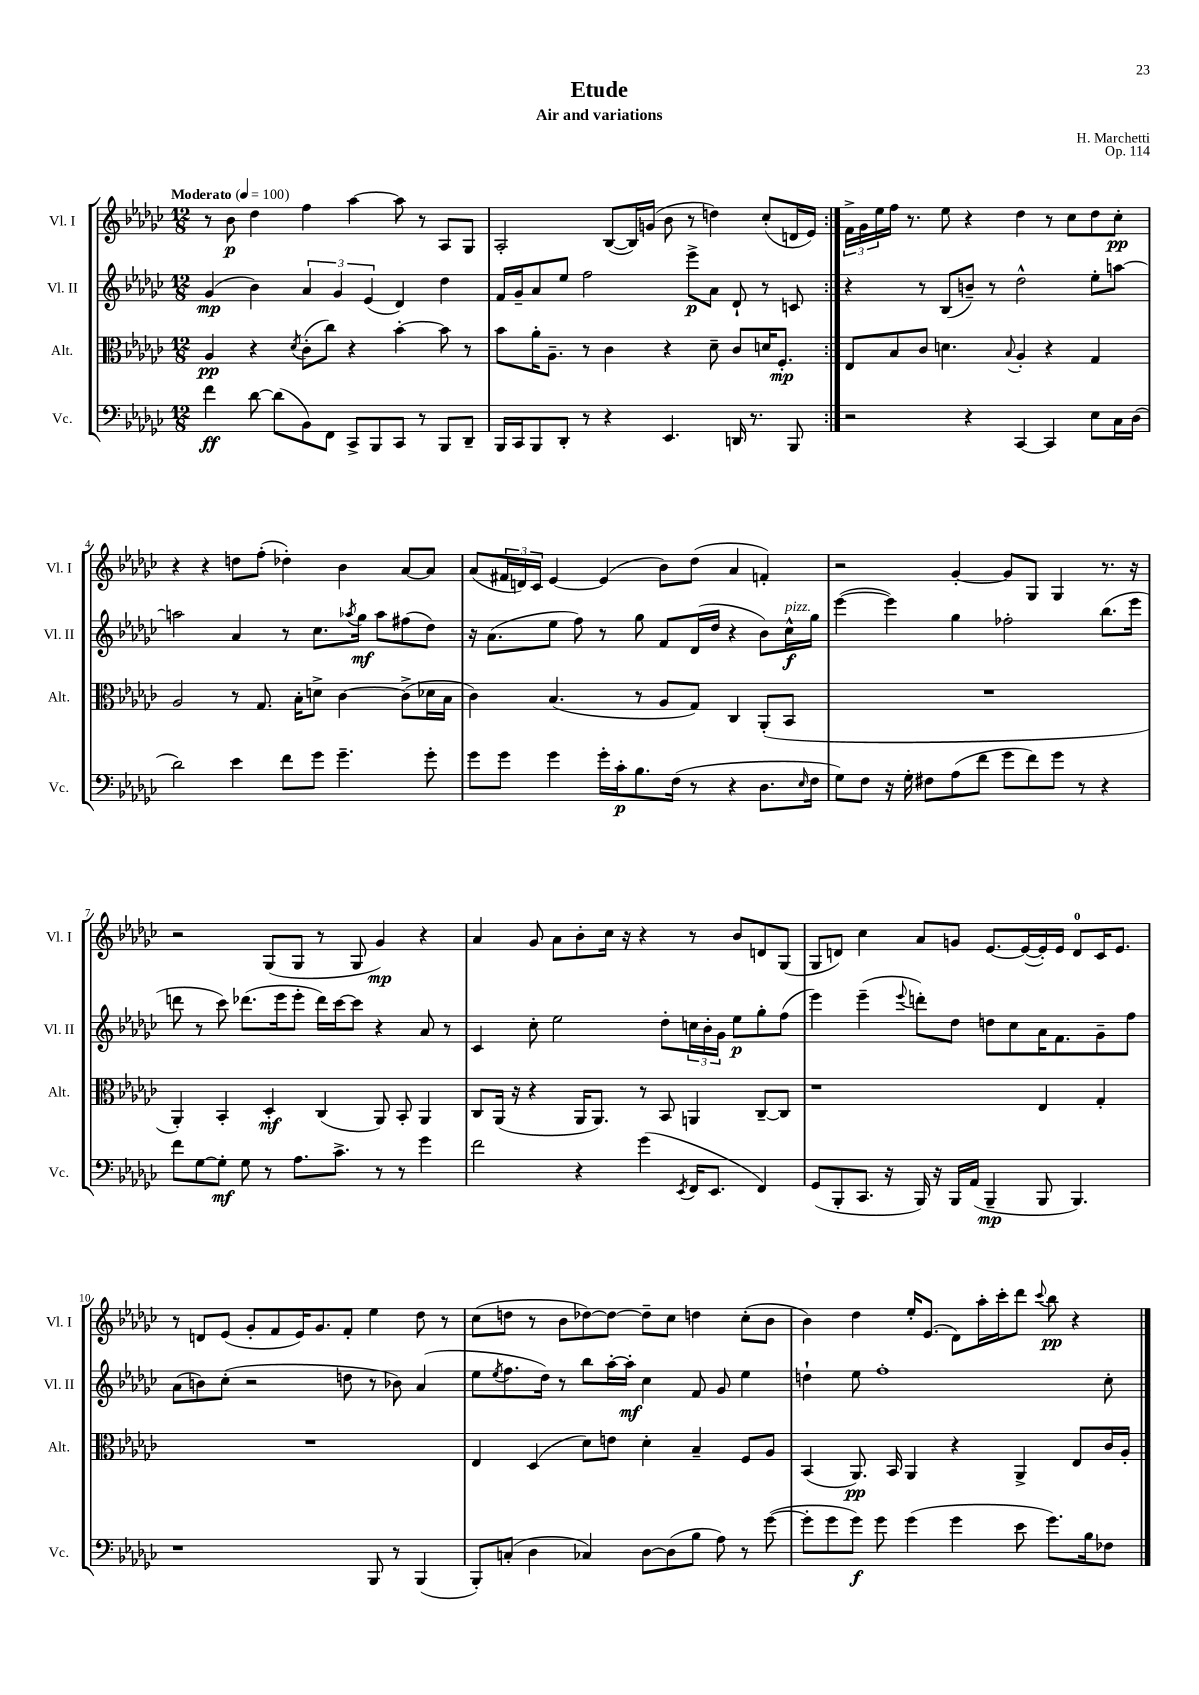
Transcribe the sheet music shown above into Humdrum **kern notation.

**kern	**kern	**kern	**kern
*staff4	*staff3	*staff2	*staff1
*clefF4	*clefC3	*clefG2	*clefG2
*k[b-e-a-d-g-c-]	*k[b-e-a-d-g-c-]	*k[b-e-a-d-g-c-]	*k[b-e-a-d-g-c-]
*M12/8	*M12/8	*M12/8	*M12/8
*MM100	*MM100	*MM100	*MM100
4f	4A-	(4g-	8r
.	.	.	8b-
[8d-	4r	4b-)	4dd-
(8d-]	.	.	.
.	8qd-	.	.
8BB-)	(8c-'	6a-	4ff
8FF	8cc-)	.	.
.	.	6g-	.
8CC-^	4r	.	[4aa-
.	.	(6e-	.
8BBB-	.	.	.
8CC-	[4b-'	4d-)	8aa-]
8r	.	.	8r
8BBB-	8b-]	4dd-	8A-
8DD-~	8r	.	8G-
=	=	=	=
16BBB-	8b-	16f	2A-'
16CC-	.	16g-~	.
8BBB-	16a-'	8a-	.
.	8.A-~	.	.
8DD-'	.	8ee-	.
8r	8r	2ff	.
4r	4c-	.	([8B-
.	.	.	16B-])
.	.	.	(16g
4.EE-	4r	.	8b-
.	.	8eee-^	8r
.	8d-~	8a-	4dd)
16DD	8c-	8d-`	.
8.r	.	.	.
.	16d	8r	(8cc-'
.	8.F'	.	.
8BBB-	.	8c	16d
.	.	.	16e-)
=:|!	=:|!	=:|!	=:|!
2r	8E-	4r	24f^
.	.	.	24g-
.	.	.	24ee-
.	8B-	.	16ff
.	.	.	8.r
.	8c-	8r	.
.	4.d	(8B-	8ee-
4r	.	8b~)	4r
.	.	8r	.
.	8qqB-	.	.
[4CC-	4A-'	2dd-^^	4dd-
4CC-]	4r	.	8r
.	.	.	8cc-
8E-	4G-	8ee-'	8dd-
16C-	.	[8aa	8cc-'
(16D-	.	.	.
=	=	=	=
2d-)	2A-	2aa]	4r
.	.	.	4r
4e-	8r	4a-	8dd
.	8.G-	.	(8ff'
8f	.	8r	4dd-')
.	16B-'	.	.
8g-	8d^	8.cc-	.
4.g-~	[4c-	.	4b-
.	.	8qaa-	.
.	.	16gg-	.
.	.	8aa-	.
.	(8c-^]	(8ff#	[8a-
8g-'	16d-	8dd-)	8a-]
.	16B-	.	.
=	=	=	=
8g-	4c-)	16r	(8a-
.	.	(8.a-	.
8g-	.	.	24f#
.	.	.	24d)
.	.	.	24c-
4g-	(4.B-	8ee-	[4e-
.	.	8ff)	.
16g-'	.	8r	(4e-]
16c-'	.	.	.
8.B-	8r	8gg-	.
.	8A-	8f	8b-)
(16F	.	.	.
8r	8G-)	(16d-	(8dd-
.	.	16dd-	.
4r	4C-	4r	4a-
8.D-	(8AA-'	8b-)	4f')
.	8BB-	16cc-^^	.
16qqE-	.	.	.
16F	.	16gg-	.
=	=	=	=
8G-)	1.r	([4eee-	2r
8F	.	.	.
16r	.	4eee-])	.
16G-'	.	.	.
8F#	.	.	.
(8A-	.	4gg-	[4g-'
8f	.	.	.
8g-	.	2ff-'	8g-]
8f)	.	.	8G-
8g-	.	.	4G-
8r	.	.	.
4r	.	(8.bb-	8.r
.	.	16eee-	16r
=	=	=	=
8f	4AA-')	8ddd	2r
[8G-	.	8r	.
8G-']	4BB-'	8ccc-)	.
8G-	.	(8.ddd-	.
8r	4D-'	.	(8G-
.	.	16eee-	.
8.A-	.	8eee-'	8G-
.	(4C-	16ddd-)	8r
8.c-^	.	[16ccc-	.
.	.	8ccc-]	8G-
8r	8AA-)	4r	4g-)
8r	8BB-'	.	.
4g-	4AA-	8a-	4r
.	.	8r	.
=	=	=	=
2f	8C-	4c-	4a-
.	(16AA-	.	.
.	16r	.	.
.	4r	8cc-'	8g-
.	.	2ee-	8a-
4r	16AA-	.	8b-'
.	8.AA-)	.	.
.	.	.	16cc-
.	.	.	16r
(4g-	8r	.	4r
.	8BB-	8dd-'	.
8qEE-	.	.	.
16FF	4AA	24cc	8r
.	.	24b-'	.
8.EE-	.	.	.
.	.	24g-	.
.	.	8ee-	8b-
4FF)	[8C-~	8gg-'	8d
.	8C-]	(8ff	(8G-
=	=	=	=
(8GG-	1r	4eee-)	8G-
8BBB-'	.	.	8d)
8.CC-	.	(4eee-~	4cc-
16r	.	.	.
.	.	8qqeee-	.
16BBB-)	.	8ddd')	8a-
16r	.	.	.
16BBB-	.	8dd-	8g
(16AA-	.	.	.
4BBB-~	.	8dd	[8.e-
.	.	8cc-	.
.	.	.	(16e-_
8BBB-	4E-	16a-	16e-'])
.	.	8.f	16e-
4.BBB-)	.	.	8d
.	4G-'	8g-~	16c-
.	.	.	8.e-
.	.	8ff	.
=	=	=	=
1r	1.r	(8a-	8r
.	.	8b)	8d
.	.	(8cc-'	(8e-
.	.	2r	8g-'
.	.	.	8f
.	.	.	16e-)
.	.	.	8.g-
.	.	8dd	8f'
8BBB-	.	8r	4ee-
8r	.	8b-)	.
(4BBB-	.	(4a-	8dd-
.	.	.	8r
=	=	=	=
8BBB-')	4E-	8ee-	(8cc-
.	.	8qee-	.
(8C'	.	8.ff	8dd
4D-	(4D-	.	8r
.	.	16dd-)	.
.	.	8r	8b-
4C-)	8d-)	8bb-	[8dd-)
.	8e	[16aa-'	8dd-_
.	.	16aa-']	.
[8D-	4d-'	4cc-	8dd-~]
(8D-]	.	.	8cc-
8B-	4B-~	8f	4dd
8A-)	.	8g-	.
8r	8F	4ee-	(8cc-'
([8g-	8A-	.	8b-
=	=	=	=
8g-']	(4BB-	4dd`	4b-)
8g-	.	.	.
8g-)	8.AA-)	8ee-	4dd-
8g-	.	1ff'	.
.	16BB-	.	.
(4g-	4AA-	.	16ee-'
.	.	.	(8.e-
4g-	4r	.	8d-)
.	.	.	16aa-'
.	.	.	16ccc-'
8e-	4AA-^	.	8ddd-
.	.	.	8qqccc-
8.g-)	.	.	8bb-
.	8E-	.	4r
16B-	.	.	.
8F-	16c-	8cc-'	.
.	16A-'	.	.
==	==	==	==
*-	*-	*-	*-
